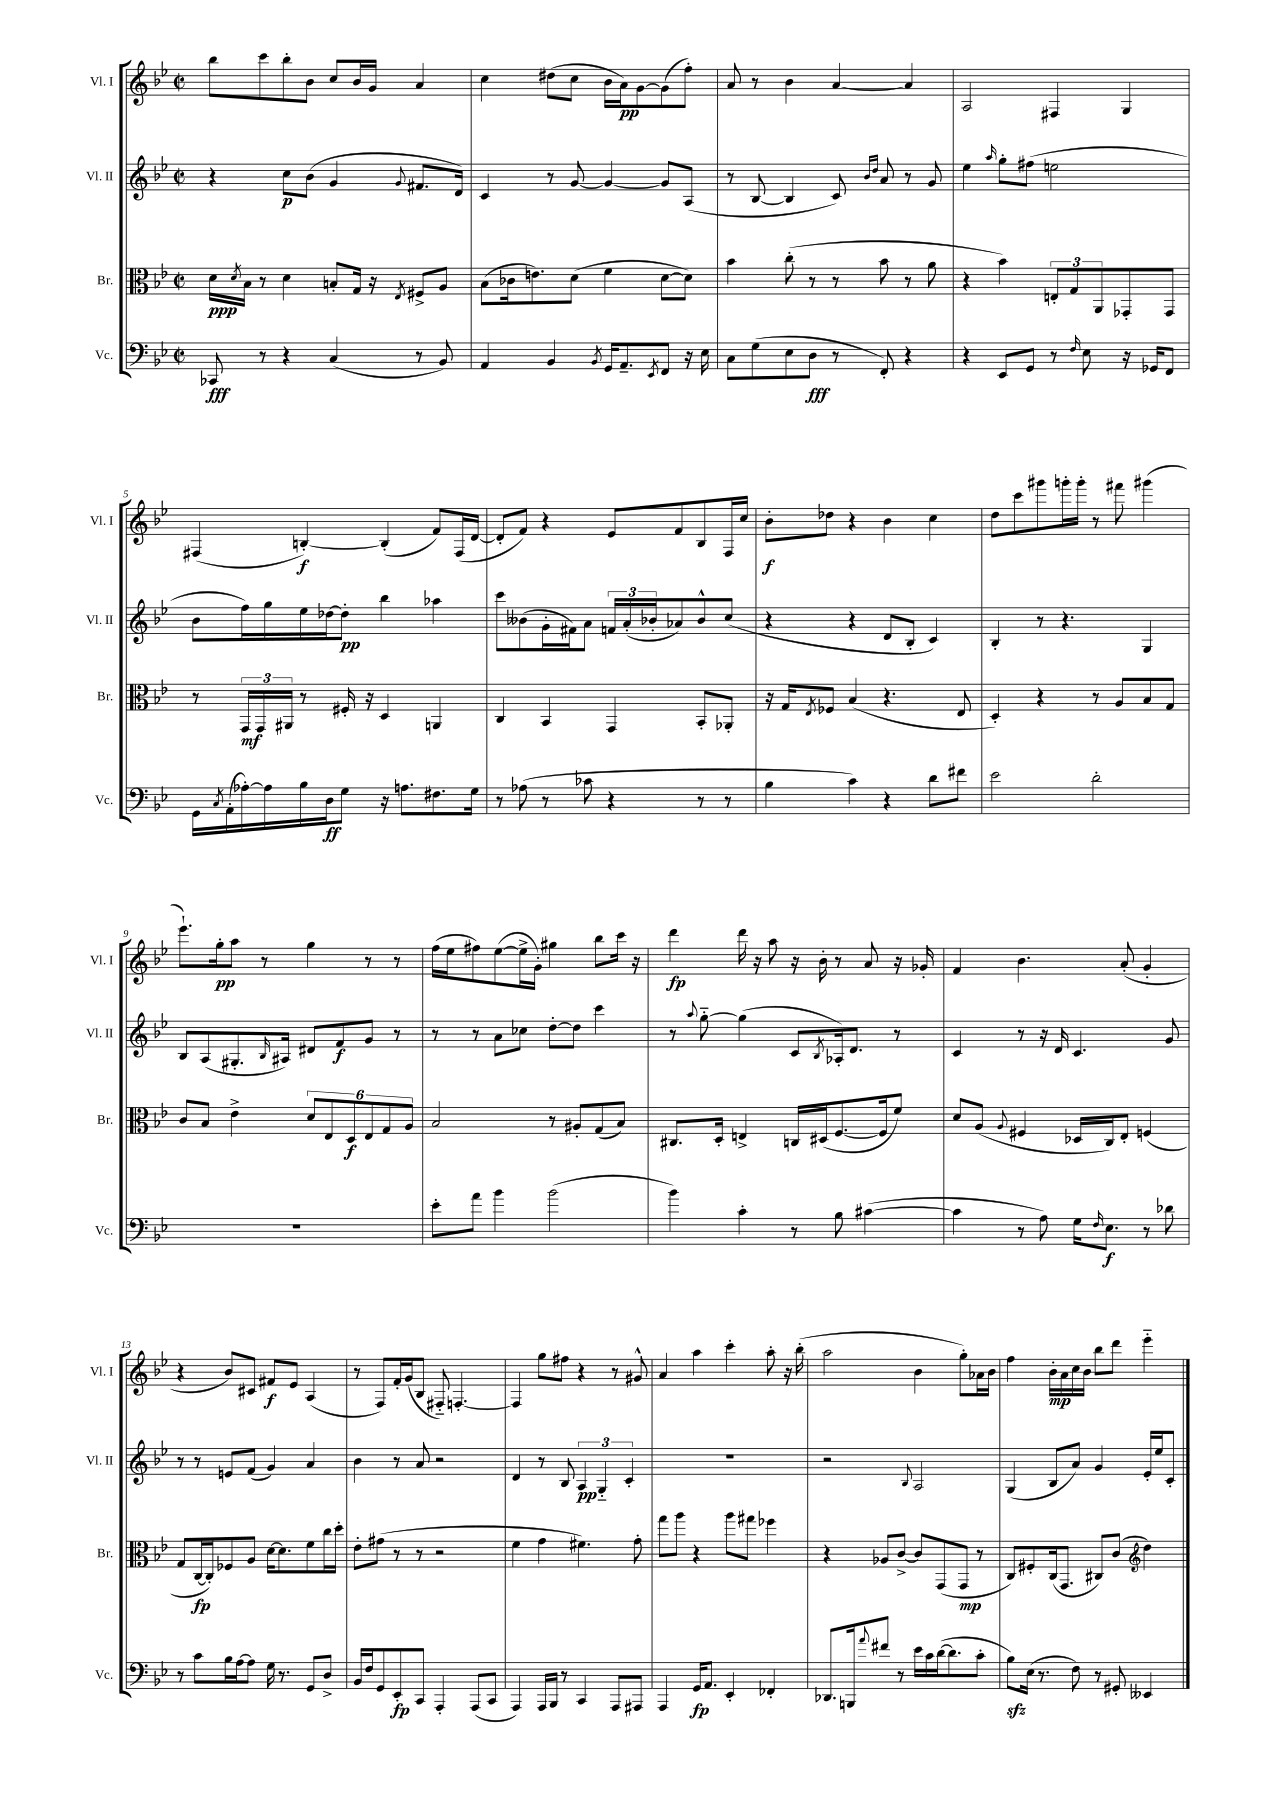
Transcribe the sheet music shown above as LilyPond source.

<<
\new StaffGroup <<
\new Staff = "s0" \with { instrumentName = "Vl. I" shortInstrumentName = "Vl. I" } {
    \clef treble \key bes \major \defaultTimeSignature \time 2/2
    bes''8 c'''8 bes''8-. bes'8 c''8 bes'16 g'16 a'4 |
    c''4 dis''8( c''8 bes'16 a'16\pp) g'8~ g'8( f''8-.) |
    a'8 r8 bes'4 a'4~ a'4 |
    a2 fis4 g4 |
    fis4( b4~-.\f) b4-.( f'8) fis16( d'16~ |
    d'8-. f'8) r4 ees'8 f'8 bes8 f16 c''16 |
    bes'8-.\f des''8 r4 bes'4 c''4 |
    d''8 c'''8 gis'''8 g'''16-. g'''16-. r8 fis'''8 gis'''4( |
    ees'''8.-!) g''16-.\pp a''8 r8 g''4 r8 r8 |
    f''16( ees''16 fis''8) ees''8~( ees''16-> g'16-.) gis''4 bes''8 c'''16 r16 |
    d'''4\fp d'''16 r16 a''8 r16 bes'16-. r8 a'8 r16 ges'16-. |
    f'4 bes'4. a'8-.( g'4-. |
    r4 bes'8) cis'8 fis'8\f ees'8 a4( |
    r8 f8) f'16-. g'16( bes8 fis8-_) f4.~-. |
    f4 g''8 fis''8 r4 r8 gis'8-^ |
    a'4 a''4 c'''4-. a''8-. r16 bes''16-.( |
    a''2 bes'4 g''8-.) aes'16 bes'16 |
    f''4 bes'16-.\mp a'16 c''16 bes'16 bes''8 d'''8 ees'''4-_ \bar "|." |
}
\new Staff = "s1" \with { instrumentName = "Vl. II" shortInstrumentName = "Vl. II" } {
    \clef treble \key bes \major \defaultTimeSignature \time 2/2
    r4 c''8\p bes'8( g'4 \appoggiatura { g'8 } fis'8. d'16) |
    c'4 r8 g'8~ g'4~ g'8 a8( |
    r8 bes8~ bes4 c'8) \grace { bes'16 d''16 } a'8 r8 g'8 |
    ees''4 \grace { a''16 } g''8-. fis''8( e''2 |
    bes'8 f''16) g''16 ees''16 des''16~ des''8-.\pp bes''4 aes''4 |
    c'''8 beses'8( g'16-. fis'16) a'8 \tuplet 3/2 { f'16 a'16-.( bes'16-. } aes'8) bes'8-^ c''8( |
    r4 r4 d'8 bes8-. c'4) |
    bes4-. r8 r4. g4 |
    bes8 a8( gis8.-. \grace { bes16 } ais16) dis'8 f'8\f g'8 r8 |
    r8 r8 a'8 ces''8 d''8~-. d''8 c'''4 |
    r8 \appoggiatura { a''8 } g''8~-_ g''4( c'8 \acciaccatura { bes8 } aes16-.) d'8. r8 |
    c'4 r8 r16 d'16 c'4. g'8 |
    r8 r8 e'8 f'8( g'4) a'4 |
    bes'4 r8 a'8 r2 |
    d'4 r8 bes8 \tuplet 3/2 { a4\pp g4-_ c'4-. } |
    R1 |
    r2 \appoggiatura { bes8 } a2 |
    g4( bes8 a'8) g'4 ees'16-. ees''16 c'8-. \bar "|." |
}
\new Staff = "s2" \with { instrumentName = "Br." shortInstrumentName = "Br." } {
    \clef alto \key bes \major \defaultTimeSignature \time 2/2
    d'16\ppp \acciaccatura { d'8 } bes16 r8 d'4 b8-. g16 r16 \acciaccatura { ees8 } fis8-> a8 |
    bes8( ces'16 e'8.) d'8( f'4 d'8~ d'8) |
    bes'4 c''8-.( r8 r8 bes'8 r8 a'8 |
    r4 bes'4) \tuplet 3/2 { e8-. g8 a,8 } ges,8-. ges,8 |
    r8 \tuplet 3/2 { g,16\mf g,16 ais,16 } r8 fis16-. r16 d4 a,4 |
    c4 bes,4 g,4 bes,8-. aes,8-. |
    r16 g16 \acciaccatura { ees8 } fes8 bes4( r4. ees8 |
    d4-.) r4 r8 a8 bes8 g8 |
    c'8 bes8 ees'4-> \tuplet 6/4 { d'8 ees8 d8\f ees8 g8 a8 } |
    bes2 r8 ais8-. g8( bes8) |
    cis8. d16-. e4-> c16 dis16( f8.~ f16 f'8) |
    d'8 a8( \appoggiatura { a8 } fis4 des16 c16) ees8-. f4( |
    g8 c16~\fp c16-.) fes8 a8 d'16~ d'8. f'8 c''16 d''16-. |
    ees'8-. gis'8( r8 r8 r2 |
    f'4 g'4 fis'4.) g'8-. |
    g''8 a''8 r4 a''8 gis''8 fes''4 |
    r4 aes8 c'8~-> c'8 g,8( g,8\mp r8 |
    c8) fis8-. c16( g,8. cis8) c'8( \clef treble d''4) \bar "|." |
}
\new Staff = "s3" \with { instrumentName = "Vc." shortInstrumentName = "Vc." } {
    \clef bass \key bes \major \defaultTimeSignature \time 2/2
    ces,8\fff r8 r4 c4( r8 bes,8) |
    a,4 bes,4 \acciaccatura { bes,8 } g,16 a,8.-- \acciaccatura { ees,8 } f,8 r16 ees16 |
    c8 g8( ees8 d8\fff r8 f,8-.) r4 |
    r4 ees,8 g,8 r8 \grace { f16 } ees8 r16 ges,16 f,8 |
    g,16 \acciaccatura { c8 } a,16-.( aes16~-.) aes16 bes16 d16\ff g8 r16 a8. fis8. g16 |
    r8 aes8( r8 ces'8 r4 r8 r8 |
    bes4 c'4) r4 d'8 fis'8 |
    ees'2 d'2-. |
    R1 |
    ees'8-. a'8 bes'4 bes'2( |
    bes'4) c'4-. r8 bes8 cis'4~( |
    cis'4 r8 a8) g16 \grace { f16 } ees8.\f r8 des'8 |
    r8 c'8 bes16 a16~ a8 g16 r8. g,8 d8-> |
    bes,16 f16 g,8 ees,8-.\fp c,8 a,,4-. a,,8( c,8 |
    a,,4) a,,16 bes,,16 r8 c,4 a,,8 ais,,8 |
    a,,4 g,16\fp a,8. ees,4-. fes,4-. |
    des,8. b,,16 \appoggiatura { a'8 } fis'8 r8 ees'16 c'16 d'16~( d'8. c'8-. |
    bes8\sfz) ees16( r8. f8) r8 gis,8-. eeses,4 \bar "|." |
}
>>
>>
